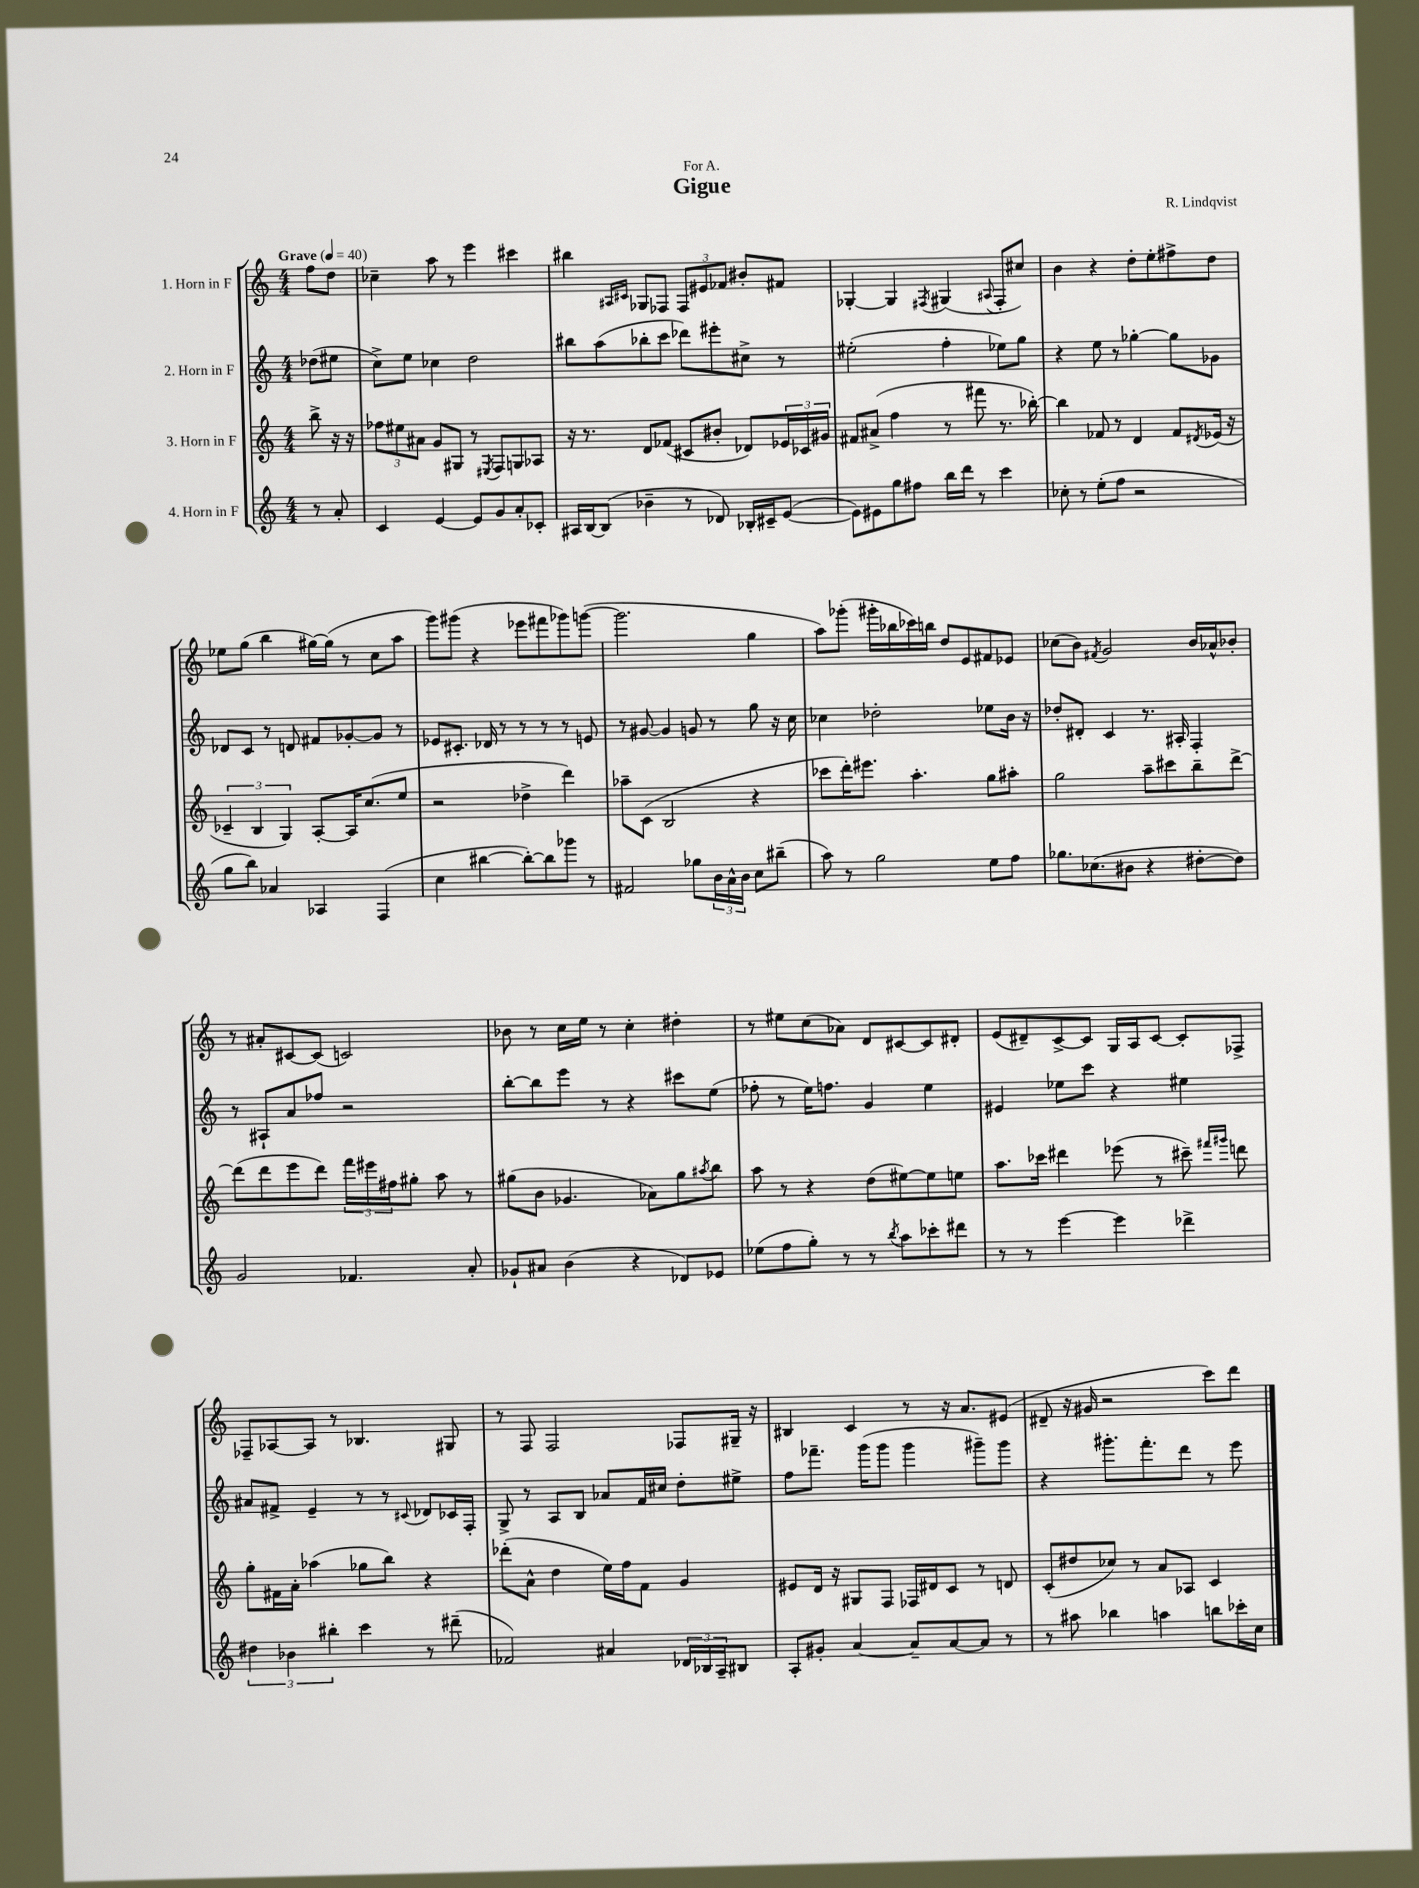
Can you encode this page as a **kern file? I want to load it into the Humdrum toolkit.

**kern	**kern	**kern	**kern
*part4	*part3	*part2	*part1
*staff4	*staff3	*staff2	*staff1
*I"4. Horn in F	*I"3. Horn in F	*I"2. Horn in F	*I"1. Horn in F
*clefG2	*clefG2	*clefG2	*clefG2
*k[]	*k[]	*k[]	*k[]
*M4/4	*M4/4	*M4/4	*M4/4
*MM40	*MM40	*MM40	*MM40
=	=	=	=
!	!	!	!LO:TX:a:B:t=Grave
8r	8bb^\	(8dd-X\L	8ff\L
8a'/	16r	8ee#X\J	8dd\J
.	16r	.	.
=1	=1	=1	=1
4c/	12ff-X\L	8cc^\L)	4cc-X~\
.	12ee#X\	.	.
.	.	8ee\J	.
.	12a#X\J	.	.
[4e/	8g/L	4cc-X\	8aa\
.	8G#X/J	.	8r
8e/L]	8r	2dd\	4eee\
.	8qE#X/	.	.
8g/	8F/L	.	.
8a'/	8Gn/	.	4ccc#X\
8c-X'/J	8A-X/J	.	.
=2	=2	=2	=2
16A#X/LL	16r	8bb#X\L	4bb#X\
[16B/J	8.r	.	.
(8B/J]	.	(8aa\	.
.	.	.	16qqA#X/LL
.	.	.	16qqc#X/JJ
4b-X~\	8d/L	8bb-X'\	8G-X/L
.	(8f-X/J	8ccc\J	8F-X/J
8r	8c#X/L	8ddd-X\L)	12F-/L
.	.	.	12e#X/
8d-X/)	8b#X'/J	8eee#X'\	.
.	.	.	12f-X/J
16B-X'/LL	8d-X/L)	8cc#X^\J	8b#X'/L
16c#X~/J	.	.	.
([8e/J	24e-X/L	8r	8f#X/J
.	24c-X/	.	.
.	24g#X/JJ	.	.
=3	=3	=3	=3
8e\L])	8f#X/L	(2ee#X'\	[4G-X'/
8e#X\	(8a#X^/J	.	.
8gg\	4ff\	.	4G-/]
8ff#X\J	.	.	.
.	.	.	8qF#X/
16bb\LL	8r	4ff'\	(4G#X/
16ddd\JJ	.	.	.
8r	8fff#X\	.	.
.	.	.	8qqA#X/
4ccc\	8.r	8ee-X\L)	8F#'/L
.	.	8gg\J	8cc#X/J)
.	[16bb-X'\)	.	.
=4	=4	=4	=4
8cc-X'\	4bb-\]	4r	4b\
8r	.	.	.
(8ee'\L	8f-X/	8ee\	4r
8ff\J	8r	8r	.
2r	4d/	[4gg-X'\	8dd'\L
.	.	.	8ee'\
.	8f-/L	8gg-\L]	8ff#X^\
.	8qd#X/	.	.
.	(16e-X/Jk	8g-X\J	8dd\J
.	16r	.	.
!!LO:LB:g=z
=5	=5	=5	=5
8gg\L	6c-X~/	8d-X/L	8ee-X\L
8bb\J)	.	8c/J	(8gg\J
.	6B/	.	.
4a-X/	.	8r	4bb\
.	6G/)	.	.
.	.	8dn/	.
4A-X/	[8A'/L	8f#X/L	[16gg#X\LL)
.	.	.	(16gg#\JJ]
.	16A/K]	[8g-X'/	8r
.	(8.cc/	.	.
(4F/	.	8g-/J]	8cc\L
.	8ee/J	8r	8aa\J
=6	=6	=6	=6
4cc\	2r	8e-X/L	8ggg\L)
.	.	8.c#X'/J	(8ggg#X\J
[4bb#X\	.	.	4r
.	.	16d-X/	.
.	.	8r	.
8bb#'\L_)	4dd-X^\	8r	8eee-X\L
8bb#\]	.	8r	8fff#X\
8ggg-X\J	4ddd\)	8r	8ggg-X\)
8r	.	8en/	([8gggn\J
=7	=7	=7	=7
2f#X/	8aa-X~\L	8r	2.ggg\]
.	(8c\J	[8g#X/	.
.	2B/	4g#/]	.
8gg-X\L	.	8gn/	.
24b\L	.	8r	.
24a^^\	.	.	.
24b\JJ	.	.	.
8cc\L	4r	8gg\	4gg\
(8bb#X~\J	.	16r	.
.	.	16cc\	.
=8	=8	=8	=8
8aa\)	8ccc-X\L	4cc-X\	8aa\L)
8r	16ddd'\K)	.	(8ggg-X'\J
.	8.eee#X\J	.	.
2gg\	.	2dd-X'\	16ggg#X'\LL
.	.	.	16bb-X\
.	4.aa'\	.	16ccc-X\)
.	.	.	16bbn\JJ
.	.	.	8dd/L
.	.	.	8e/
8ee\L	8gg\L	8ee-X\L	8f#X/
8ff\J	8aa#X'\J	16b\Jk	8e-X/J
.	.	16r	.
=9	=9	=9	=9
8.gg-X\L	2gg\	8dd-X'/L	(8cc-X\L
.	.	8d#X'/J	8b\J)
(8.cc-X\	.	.	.
.	.	.	8qf#X/
.	.	4c/	2g/
8b#X\J	.	.	.
4r	8aa~\L	8.r	.
.	8ccc#X\	.	.
.	.	16A#X'/	.
[8dd#X'\L	8bb~\	4F'/	16b/LL
.	.	.	16a-X^^/J
8dd#\J])	[8ddd^\J	.	8b-X'/J
!!LO:LB:g=z
=10	=10	=10	=10
2g/	(8ddd\L]	8r	8r
.	8ddd\	8A#X`/L	8a#X'/L
.	8eee\	8a/	[8c#X/
.	8ddd\J)	8ff-X/J	(8c#/J]
4.f-X/	24fff\LL	2r	2cn/)
.	24eee#X\	.	.
.	24ff#X\J	.	.
.	8gg#X'\J	.	.
.	8aa\	.	.
8a'/	8r	.	.
=11	=11	=11	=11
8g-X`/L	(8gg#X\L	[8bb'\L	8b-X\
8a#X/J	8b\J	8bb\]	8r
(4b\	4.g-X/	8eee\J	16cc\LL
.	.	.	16ee\JJ
.	.	8r	8r
4r	.	4r	4cc'\
.	8a-X\L)	.	.
8d-X/L)	8gg#\	8ccc#X\L	4dd#X'\
.	8qaa#X/	.	.
8e-X/J	8bb\J	(8ee\J	.
=12	=12	=12	=12
(8ee-X\L	8aa\	8ff-X'\	8r
8ff\	8r	8r	8ee#X\L
8gg'\J)	4r	16ee\KL)	(8cc\
.	.	8.ffn\J	.
8r	.	.	8a-X\J)
8r	(8dd\L	4g/	8d/L
8qbb/	.	.	.
8aa\L	[8ee#X\)	.	[8c#X/
8ccc-X'\	8ee#\]	4ee\	8c#/]
8ddd#X\J	8een\J	.	8d#X'/J
=13	=13	=13	=13
8r	8.aa\L	4e#X/	(8e/L
8r	.	.	8d#X~/)
.	16ccc-X\Jk	.	.
[4eee\	4ddd#X\	8ee-X\L	[8c^/
.	.	8ccc\J	8c/J]
4eee\]	(8eee-X\	4r	16G/LL
.	.	.	16A/J
.	8r	.	[8c/J
4ddd-X^\	8ccc#X~\)	4ee#X\	8c'/L]
.	16qqfff#X/LL	.	.
.	16qqggg#X/JJ	.	.
.	8dddn\	.	8F-X^/J
!!LO:LB:g=z
=14	=14	=14	=14
6dd#X\	8gg'\L	8a#X/L	8F-X~/L
.	16f#X\L	8f#X^/J	[8A-X/
6b-X\	.	.	.
.	16a'\JJ	.	.
.	(4aa-X\	4e~/	8A-/J]
6bb#X'\	.	.	.
.	.	.	8r
4ccc\	8gg-X\L	8r	4.B-X/
.	8bb\J)	8r	.
.	.	8qqc#X/	.
8r	4r	8d-X/L	.
(8ddd#X~\	.	16c-X/L	8G#X/
.	.	16F'/JJ	.
=15	=15	=15	=15
2f-X/)	(8ddd-X'\L	8G^/	8r
.	8a^^\J	8r	8F/
.	4dd\	8A/L	2F/
.	.	8B/J	.
4a#X/	16ee\LL)	8a-X/L	.
.	16ff\J	.	.
.	8f\J	16f/L	.
.	.	16cc#X/JJ	.
24d-X/LL	4g/	8dd'\L	8F-X/L
24B-X/	.	.	.
24A~/J	.	.	.
8B#X/J	.	8ee#X^\J	16G#X~/Jk
.	.	.	16r
=16	=16	=16	=16
8A'/L	8e#X/L	8ff\L	4B#X/
8g#X'/J	16d/Jk	8.fff-X~\J	.
.	16r	.	.
[4a/	8G#X/L	.	4c/
.	.	(16ggg\KL	.
.	8F/J	8ggg\J	.
8a~/L]	16F-X/LL	4ggg\	8r
.	16d#X/J	.	.
[8a/	8c/J	.	16r
.	.	.	8.a/L
8a/J]	8r	8ggg#X~\L)	.
8r	8dn/	8ggg#\J	(8e#X/J
=17	=17	=17	=17
8r	(8c'/L	4r	8d#X~/
8aa#X\	8dd#X/	.	16r
.	.	.	16g#X/
4bb-X\	8cc-X/J)	8.ggg#X'\L	2r
.	8r	.	.
.	.	8.fff'\	.
4aan\	8a/L	.	.
.	8A-X/J	8ddd\J	.
8bbn\L	4c/	8r	8ccc\L)
16ccc-X'\L	.	8eee\	8ddd\J
16cc\JJ	.	.	.
==	==	==	==
*-	*-	*-	*-
